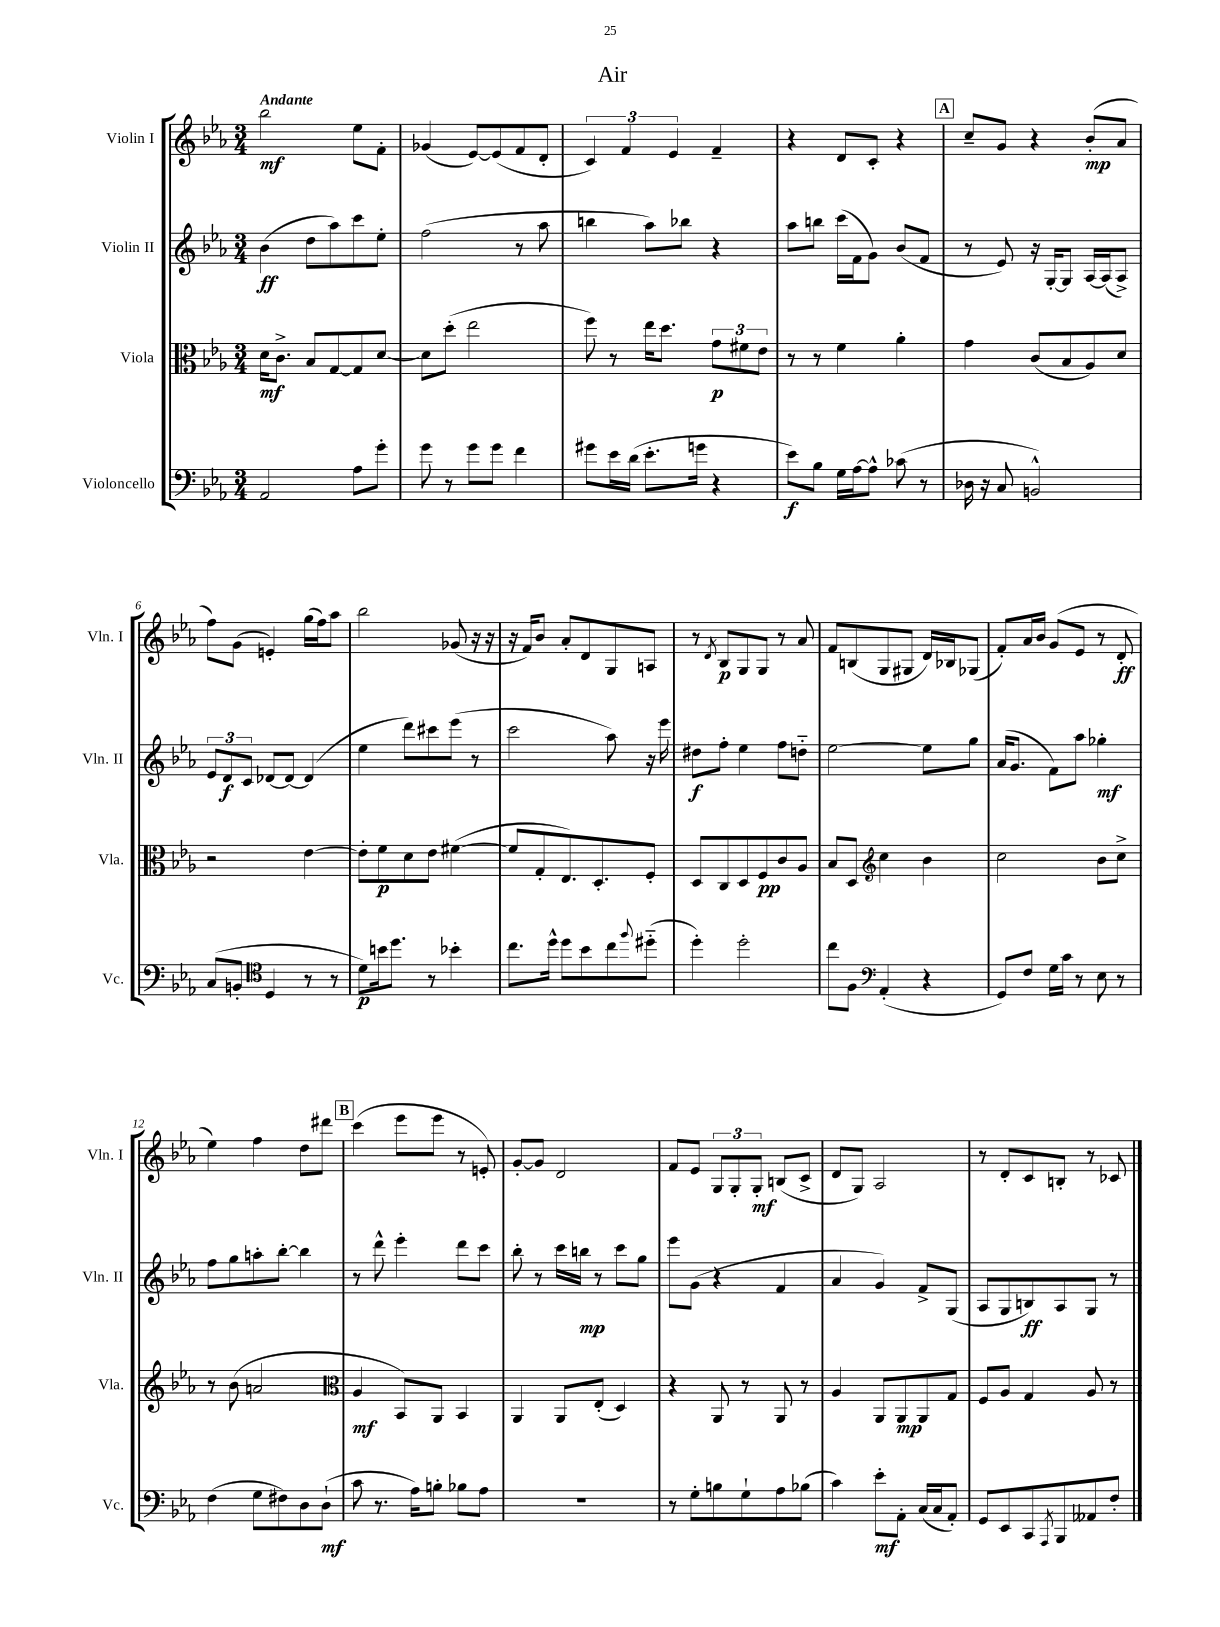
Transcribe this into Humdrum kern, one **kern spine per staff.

**kern	**dynam	**kern	**dynam	**kern	**dynam	**kern	**dynam
*part4	*part4	*part3	*part3	*part2	*part2	*part1	*part1
*staff4	*staff4	*staff3	*staff3	*staff2	*staff2	*staff1	*staff1
*I"Violoncello	*	*I"Viola	*	*I"Violin II	*	*I"Violin I	*
*I'Vc.	*	*I'Vla.	*	*I'Vln. II	*	*I'Vln. I	*
*clefF4	*	*clefC3	*	*clefG2	*	*clefG2	*
*k[b-e-a-]	*	*k[b-e-a-]	*	*k[b-e-a-]	*	*k[b-e-a-]	*
*M3/4	*	*M3/4	*	*M3/4	*	*M3/4	*
=1	=1	=1	=1	=1	=1	=1	=1
!	!	!	!	!	!	!LO:TX:a:B:t=Andante	!
2AA-/	.	16d\KL	mf	(4b-\	ff	2bb-\	mf
.	.	8.c^\J	.	.	.	.	.
.	.	8B-/L	.	8dd\L	.	.	.
.	.	[8G/	.	8aa-\)	.	.	.
8A-\L	.	8G/]	.	8ccc\	.	8ee-\L	.
8g'\J	.	[8d/J	.	8ee-'\J	.	8f'\J	.
=2	=2	=2	=2	=2	=2	=2	=2
8g\	.	8d\L]	.	(2ff\	.	(4g-X/	.
8r	.	(8dd'\J	.	.	.	.	.
8g\L	.	2ee-\	.	.	.	[8e-/L)	.
8g\J	.	.	.	.	.	(8e-/]	.
4f\	.	.	.	8r	.	8f/	.
.	.	.	.	8aa-\	.	8d'/J	.
=3	=3	=3	=3	=3	=3	=3	=3
8g#X\L	.	8ff\)	.	4bbn\	.	6c/)	.
16e-\L	.	8r	.	.	.	.	.
.	.	.	.	.	.	6f/	.
(16d\JJ	.	.	.	.	.	.	.
8.e-'\L	.	16ee-\KL	.	8aa-\L)	.	.	.
.	.	8.dd\J	.	.	.	.	.
.	.	.	.	.	.	6e-/	.
.	.	.	.	8bb-X\J	.	.	.
16gn\Jk	.	.	.	.	.	.	.
4r	.	12g\L	p	4r	.	4f~/	.
.	.	12f#X\	.	.	.	.	.
.	.	12e-\J	.	.	.	.	.
=4	=4	=4	=4	=4	=4	=4	=4
8e-\L)	f	8r	.	8aa-\L	.	4r	.
8B-\J	.	8r	.	8bbn\J	.	.	.
16G\LL	.	4f\	.	(16ccc\LL	.	8d/L	.
[16A-\J	.	.	.	16f\J	.	.	.
8A-^^\J]	.	.	.	8g\J)	.	8c'/J	.
(8c-X\	.	4a-'\	.	(8b-/L	.	4r	.
8r	.	.	.	8f/J	.	.	.
!!LO:REH:place=s1:t=A
=5	=5	=5	=5	=5	=5	=5	=5
16D-X\	.	4g\	.	8r	.	8cc~/L	.
16r	.	.	.	.	.	.	.
8C/	.	.	.	8e-/)	.	8g/J	.
2BBn^^/)	.	(8c/L	.	16r	.	4r	.
.	.	.	.	[16G'/KL	.	.	.
.	.	8B-/	.	8G/J]	.	.	.
.	.	8A-/)	.	[16A-/LL	.	(8b-'/L	mp
.	.	.	.	(16A-/J]	.	.	.
.	.	8d/J	.	8A-^/J)	.	8a-/J	.
!!LO:LB:g=z
=6	=6	=6	=6	=6	=6	=6	=6
(8C/L	.	2r	.	12e-/L	.	8ff\L)	.
.	.	.	.	12d/	f	.	.
8BBn'/J	.	.	.	.	.	(8g\J	.
.	.	.	.	12c/J	.	.	.
*clefC4	*	*	*	*	*	*	*
4D/	.	.	.	[8d-X/L	.	4en'/)	.
.	.	.	.	8d-/J_	.	.	.
8r	.	[4e-\	.	(4d-/]	.	(16gg\LL	.
.	.	.	.	.	.	16ff\J)	.
8r	.	.	.	.	.	8aa-\J	.
=7	=7	=7	=7	=7	=7	=7	=7
8d\L)	p	8e-'\L]	.	4ee-\	.	2bb-\	.
16bn\k	.	8f\	p	.	.	.	.
8.dd\J	.	.	.	.	.	.	.
.	.	8d\	.	8ddd\L)	.	.	.
8r	.	8e-\J	.	8ccc#X\	.	.	.
4b-X'\	.	([4f#X\	.	(8eee-\J	.	(8g-X/	.
.	.	.	.	8r	.	16r	.
.	.	.	.	.	.	16r	.
=8	=8	=8	=8	=8	=8	=8	=8
8.cc\L	.	8f#/L]	.	2ccc\	.	16r	.
.	.	.	.	.	.	16f/KL)	.
.	.	8G'/	.	.	.	8b-/J	.
16dd^^\Jk	.	.	.	.	.	.	.
8dd\L	.	8.E-/)	.	.	.	8a-'/L	.
8b-\	.	.	.	.	.	8d/	.
.	.	8.D'/	.	.	.	.	.
8cc\	.	.	.	8aa-\)	.	8G/	.
8qqff/	.	.	.	.	.	.	.
(8dd#X\J	.	8F'/J	.	16r	.	8An/J	.
.	.	.	.	16eee-\	.	.	.
=9	=9	=9	=9	=9	=9	=9	=9
4dd'\)	.	8D/L	.	8dd#X\L	f	8r	.
.	.	.	.	.	.	8qd/	.
.	.	8C/	.	8ff'\J	.	8B-/L	p
2dd'\	.	8D/	.	4ee-\	.	8G/	.
.	.	8F/	pp	.	.	8G/J	.
.	.	8c/	.	8ff\L	.	8r	.
.	.	8A-/J	.	8ddn\J	.	8a-/	.
=10	=10	=10	=10	=10	=10	=10	=10
8cc\L	.	8B-/L	.	[2ee-\	.	8f/L	.
8F\J	.	8D/J	.	.	.	(8Bn/	.
*clefF4	*	*clefG2	*	*	*	*	*
(4AA-'/	.	4cc\	.	.	.	8G/	.
.	.	.	.	.	.	8G#X/J	.
4r	.	4b-\	.	8ee-\L]	.	16d/LL)	.
.	.	.	.	.	.	16B-X/J	.
.	.	.	.	8gg\J	.	(8G-X/J	.
=11	=11	=11	=11	=11	=11	=11	=11
8GG/L)	.	2cc\	.	(16a-/KL	.	8f'/L)	.
.	.	.	.	8.g/J	.	.	.
8F/J	.	.	.	.	.	16a-/L	.
.	.	.	.	.	.	16b-/JJ	.
16G\LL	.	.	.	8f\L)	.	(8g/L	.
16c\JJ	.	.	.	.	.	.	.
8r	.	.	.	8aa-\J	.	8e-/J	.
8E-\	.	8b-\L	.	4gg-X'\	mf	8r	.
8r	.	8cc^\J	.	.	.	8d'/	ff
!!LO:LB:g=z
=12	=12	=12	=12	=12	=12	=12	=12
(4F\	.	8r	.	8ff\L	.	4ee-\)	.
.	.	(8b-\	.	8gg\	.	.	.
8G\L	.	2an/	.	8aan'\	.	4ff\	.
8F#X\)	.	.	.	[8bb-'\J	.	.	.
8D\	.	.	.	4bb-\]	.	8dd\L	.
(8D`\J	mf	.	.	.	.	8ddd#X\J	.
!!LO:REH:place=s1:t=B
=13	=13	=13	=13	=13	=13	=13	=13
*	*	*clefC3	*	*	*	*	*
8c\	.	4A-/	mf	8r	.	(4ccc\	.
8.r	.	.	.	8ddd^^\	.	.	.
.	.	8BB-/L)	.	4eee-'\	.	8eee-\L	.
16A-\KL)	.	.	.	.	.	.	.
8Bn'\J	.	8AA-/J	.	.	.	8eee-\J	.
8B-X\L	.	4BB-/	.	8ddd\L	.	8r	.
8A-\J	.	.	.	8ccc\J	.	8en'/)	.
=14	=14	=14	=14	=14	=14	=14	=14
2.r	.	4AA-/	.	8bb-'\	.	[8g'/L	.
.	.	.	.	8r	.	8g/J]	.
.	.	8AA-/L	.	16ccc\LL	.	2d/	.
.	.	.	.	16bbn\JJ	mp	.	.
.	.	(8E-'/J	.	8r	.	.	.
.	.	4D/)	.	8ccc\L	.	.	.
.	.	.	.	8gg\J	.	.	.
=15	=15	=15	=15	=15	=15	=15	=15
8r	.	4r	.	8eee-\L	.	8f/L	.
8G'\L	.	.	.	(8g\J	.	8e-/J	.
8Bn\	.	8AA-/	.	4r	.	12G/L	.
.	.	.	.	.	.	12G'/	.
8G`\	.	8r	.	.	.	.	.
.	.	.	.	.	.	12G'/J	mf
8A-\	.	8AA-/	.	4f/	.	(8Bn/L	.
(8B-X\J	.	8r	.	.	.	8c^/J	.
=16	=16	=16	=16	=16	=16	=16	=16
4c\)	.	4A-/	.	4a-/	.	8d/L	.
.	.	.	.	.	.	8G/J)	.
8e-'\L	mf	8AA-/L	.	4g/)	.	2A-/	.
8AA-'\J	.	8AA-/	mp	.	.	.	.
(16C/LL	.	8AA-/	.	8f^/L	.	.	.
16C/J	.	.	.	.	.	.	.
8AA-'/J)	.	8G/J	.	(8G/J	.	.	.
=17	=17	=17	=17	=17	=17	=17	=17
8GG/L	.	8F/L	.	8A-/L	.	8r	.
8EE-/	.	8A-/J	.	8G/	.	8d'/L	.
8CC/	.	4G/	.	8Bn/)	ff	8c/	.
8qAAA-/	.	.	.	.	.	.	.
8BBB-/	.	.	.	8A-/	.	8Bn'/J	.
8AA--X/	.	8A-/	.	8G/J	.	8r	.
8F'/J	.	8r	.	8r	.	8c-X/	.
==	==	==	==	==	==	==	==
*-	*-	*-	*-	*-	*-	*-	*-
